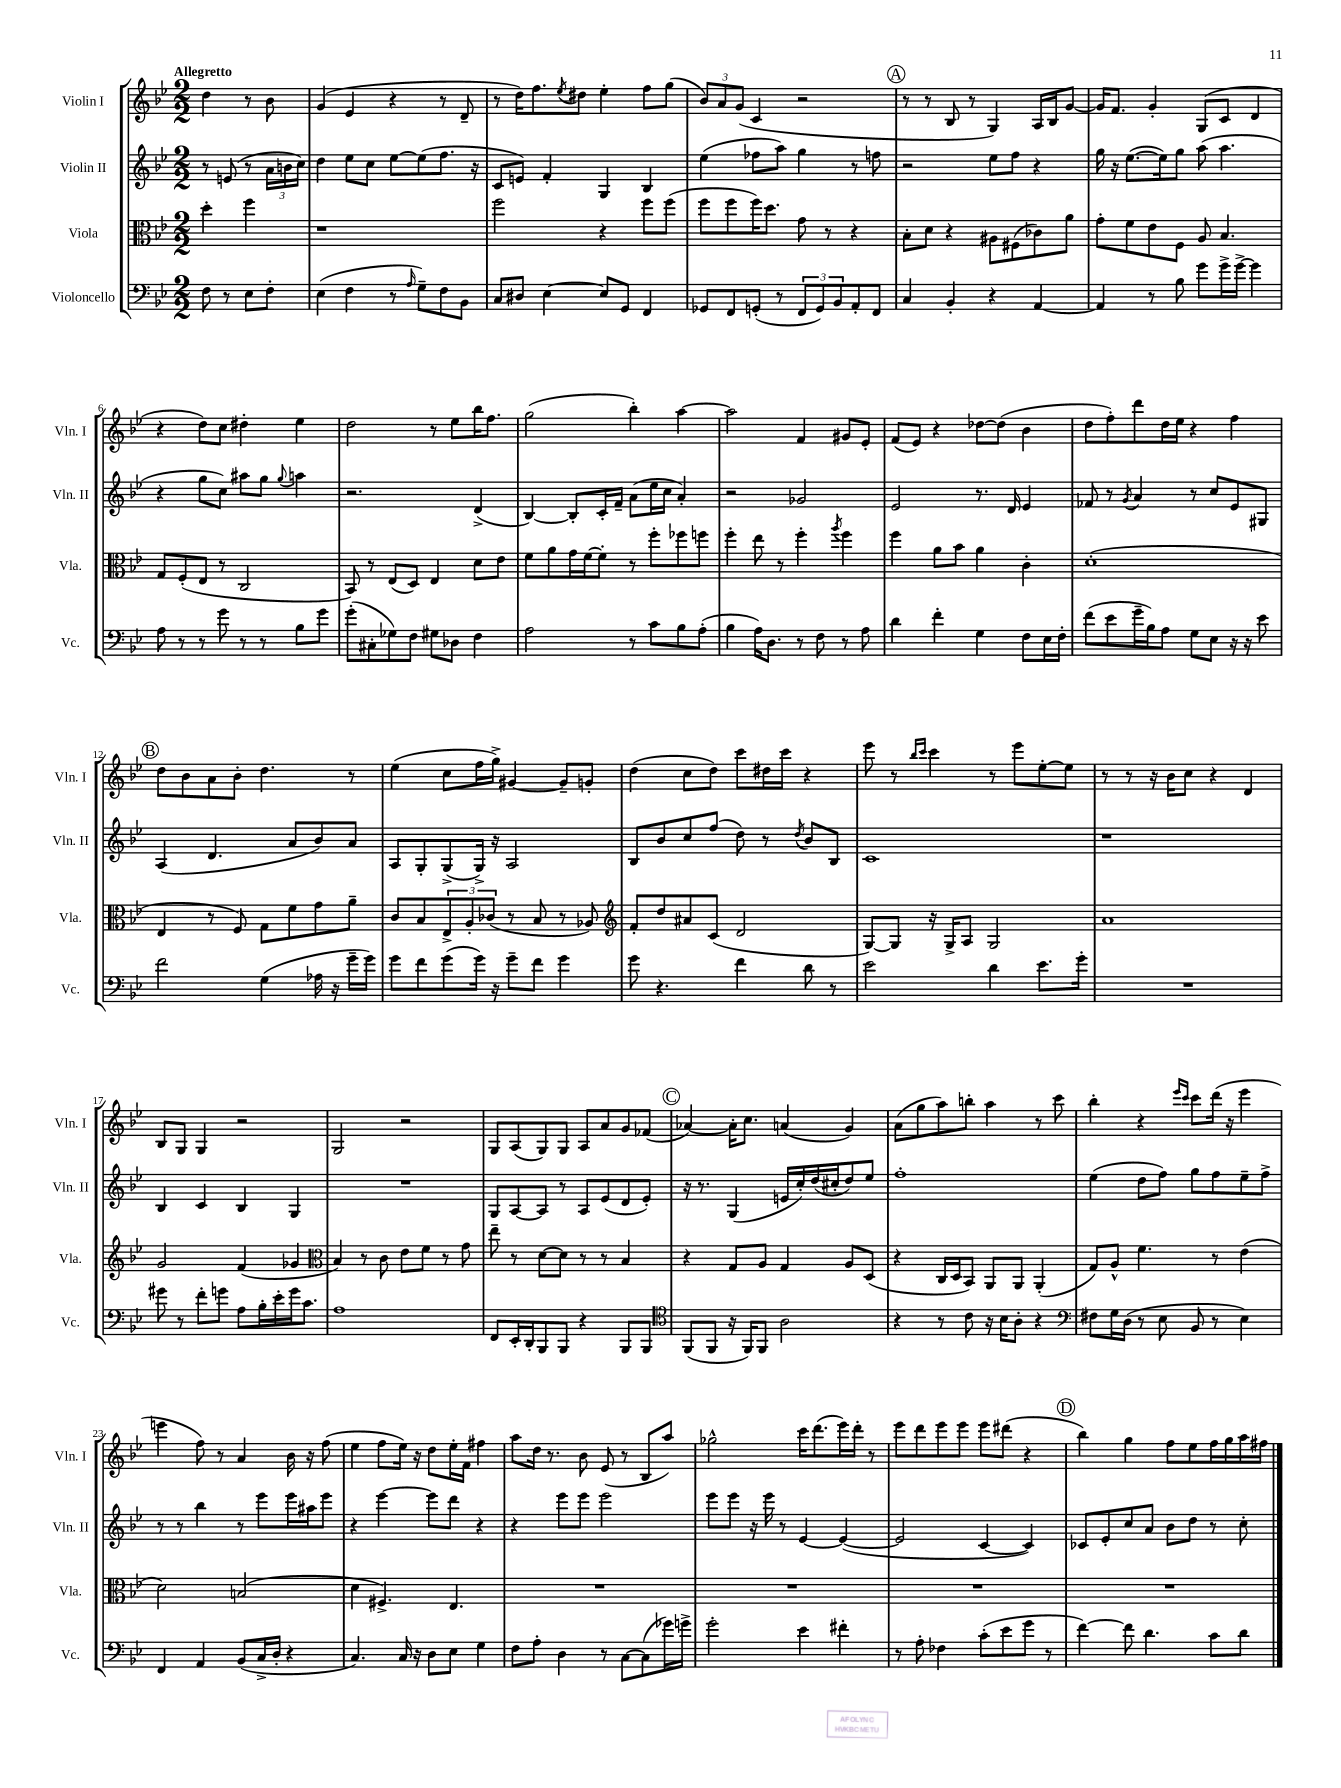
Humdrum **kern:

**kern	**kern	**kern	**kern
*part4	*part3	*part2	*part1
*staff4	*staff3	*staff2	*staff1
*I"Violoncello	*I"Viola	*I"Violin II	*I"Violin I
*I'Vc.	*I'Vla.	*I'Vln. II	*I'Vln. I
*clefF4	*clefC3	*clefG2	*clefG2
*k[b-e-]	*k[b-e-]	*k[b-e-]	*k[b-e-]
*M2/2	*M2/2	*M2/2	*M2/2
=	=	=	=
!	!	!	!LO:TX:a:B:t=Allegretto
8F\	4dd'\	8r	4dd\
8r	.	(8en/	.
8E-\L	4ff\	8r	8r
8F'\J	.	24a\LL	8b-\
.	.	24bn\	.
.	.	24cc\JJ)	.
=1	=1	=1	=1
(4E-\	1r	4dd\	(4g/
4F\	.	8ee-\L	4e-/
.	.	8cc\J	.
8r	.	[8ee-\L	4r
16qqA/	.	.	.
8G~\L)	.	(8ee-\]	.
8F\	.	8.ff\J	8r
8BB-\J	.	.	8d~/
.	.	16r	.
=2	=2	=2	=2
8C/L	2ff\	8c/L	8r
8D#X/J	.	8en/J)	16dd\KL)
.	.	.	8.ff\
[4E-\	.	4f'/	.
.	.	.	8qee-/
.	.	.	8dd#X\J
8E-/L]	4r	4G/	4ee-'\
8GG/J	.	.	.
4FF/	8ff\L	4B-/	8ff\L
.	(8ff\J	.	(8gg\J
=3	=3	=3	=3
8GG-X/L	8ff\L	(4ee-\	12b-/L)
.	.	.	12a/
8FF/	8ff\	.	.
.	.	.	(12g/J
(8GGn'/J	16ff\K)	8ff-X\L	4c/
.	8.dd\J	.	.
8r	.	8aa\J)	.
12FF/L	8g\	4gg\	2r
12GG/)	.	.	.
.	8r	.	.
12BB-/	.	.	.
8AA'/	4r	8r	.
8FF/J	.	8ffn\	.
!!LO:REH:place=s1:t=A
=4	=4	=4	=4
4C/	8B-'\L	2r	8r
.	8d\J	.	8r
4BB-'/	4r	.	8B-/
.	.	.	8r
4r	8A#X\L	8ee-\L	4G/)
.	(8F#X\	8ff\J	.
[4AA/	8c-X\)	4r	16A/LL
.	.	.	16B-/J
.	8a\J	.	[8g/J
=5	=5	=5	=5
4AA/]	8g'\L	16gg\	16g/KL]
.	.	16r	8.f/J
.	8f\	([8.ee-\L	.
8r	8e-\	.	4g'/
.	.	16ee-\k])	.
8B-\	8F\J	8gg\J	.
8g\L	8A/	(8aa\	(8G/L
16g^\L	4.B-/	4.aa\	8c/J
[16g^\JJ	.	.	.
4g\]	.	.	4d/
!!LO:LB:g=z
=6	=6	=6	=6
8A\	8G/L	4r	4r
8r	(8F'/	.	.
8r	8E-/J	8gg\L	8dd\L)
8g\	8r	8cc\J)	8cc\J
8r	2C/	8aa#X\L	4dd#X'\
8r	.	8gg\J	.
.	.	8qqgg/	.
8B-\L	.	4aan\	4ee-\
8g\J	.	.	.
=7	=7	=7	=7
(8g'\L	8BB-/)	2.r	2dd\
8C#X'\	8r	.	.
8G-X\)	(8E-/L	.	.
8F\J	8D/J)	.	.
8G#X\L	4E-/	.	8r
8D-X\J	.	.	8ee-\L
4F\	8d\L	(4d^/	16bb-\K
.	.	.	8.ff\J
.	8e-\J	.	.
=8	=8	=8	=8
2A\	8f\L	[4B-/)	(2gg\
.	8a\	.	.
.	16g\L	8B-'/L]	.
.	[16f\J	.	.
.	8f'\J]	16c'/L	.
.	.	16f~/JJ	.
8r	8r	(8a\L	4bb-'\)
8c\L	8ff'\L	16ee-\L	.
.	.	16cc\JJ	.
8B-\	8ff-X\	4a'/)	[4aa\
(8A'\J	8ffn\J	.	.
=9	=9	=9	=9
4B-\	4ff'\	2r	2aa\]
16A\KL)	8ee-\	.	.
8.D\J	.	.	.
.	8r	.	.
8r	4ff'\	2g-X/	4f/
8F\	.	.	.
.	8qaa/	.	.
8r	4ff\	.	8g#X/L
8A\	.	.	8e-'/J
=10	=10	=10	=10
4d\	4ff\	2e-/	(8f/L
.	.	.	8e-/J)
4f'\	8a\L	.	4r
.	8b-\J	.	.
4G\	4a\	8.r	[8dd-X\L
.	.	.	(8dd-\J]
.	.	16d/	.
8F\L	4c'\	4e-/	4b-\
16E-\L	.	.	.
16F'\JJ	.	.	.
=11	=11	=11	=11
(8f\L	(1d'	8f-X/	8dd\L
8e-\	.	8r	8ff'\)
.	.	8qg/	.
16g~\L	.	4a/	8ddd\
16B-\J)	.	.	.
8A\J	.	.	16dd\L
.	.	.	16ee-\JJ
8G\L	.	8r	4r
8E-\J	.	8cc/L	.
16r	.	8e-/	4ff\
16r	.	.	.
8e-\	.	8G#X/J	.
!!LO:LB:g=z
!!LO:REH:place=s1:t=B
=12	=12	=12	=12
2f\	4E-/	(4A/	8dd\L
.	.	.	8b-\
.	8r	4.d/	8a\
.	8F/)	.	8b-'\J
(4G\	8G\L	.	4.dd\
.	8f\	8a/L	.
16A-X\	8g\	8b-/)	.
16r	.	.	.
16g~\LL	8a~\J	8a/J	8r
16g\JJ)	.	.	.
=13	=13	=13	=13
8g\L	8c/L	8A/L	(4ee-\
8f\	8B-/	8G'/	.
(8g\	12E-^/	(8G^/	8cc\L
.	12A'/	.	.
16g\Jk)	.	16G^/Jk)	16ff\L
.	(12c-X/J	.	.
16r	.	16r	16gg^\JJ)
8g~\L	8r	2A/	[4g#X/
8f\J	8B-/	.	.
4g\	8r	.	8g#~/L]
.	8A-X/)	.	8gn'/J
=14	=14	=14	=14
*	*clefG2	*	*
8g\	8f'/L	8B-/L	(4dd\
4.r	8dd/	8b-/	.
.	8a#X/	8cc/	8cc\L
.	(8c/J	(8ff/J	8dd\J)
4f\	2d/	8dd\)	8ccc\L
.	.	8r	16dd#X\L
.	.	.	16ccc\JJ
.	.	8qdd/	.
8d\	.	8b-/L	4r
8r	.	8B-/J	.
=15	=15	=15	=15
2e-\	[8G/L)	1c	8eee-\
.	8G/J]	.	8r
.	.	.	16qqbb-/LL
.	.	.	16qqccc/JJ
.	16r	.	4ccc\
.	16G^/KL	.	.
.	8A/J	.	.
4d\	2G/	.	8r
.	.	.	8eee-\L
8.e-\L	.	.	[8ee-'\
.	.	.	8ee-\J]
16g'\Jk	.	.	.
=16	=16	=16	=16
1r	1a	1r	8r
.	.	.	8r
.	.	.	16r
.	.	.	16b-\KL
.	.	.	8cc\J
.	.	.	4r
.	.	.	4d/
!!LO:LB:g=z
=17	=17	=17	=17
8g#X\	2g/	4B-/	8B-/L
8r	.	.	8G/J
8f'\L	.	4c/	4G/
8gn\J	.	.	.
8A\L	(4f/	4B-/	2r
16B-'\L	.	.	.
16e-'\	.	.	.
16g\J	4g-X/	4G/	.
8.c\J	.	.	.
=18	=18	=18	=18
*	*clefC3	*	*
1A	4B-/)	1r	2G/
.	8r	.	.
.	8c\	.	.
.	8e-\L	.	2r
.	8f\J	.	.
.	8r	.	.
.	8g\	.	.
=19	=19	=19	=19
8FF/L	8ee-~\	8G/L	8G/L
16EE-'/L	8r	[8A/	(8A/
16DD'/J	.	.	.
8BBB-/	[8d\L	8A/J]	8G/)
8BBB-/J	8d\J]	8r	8G/J
4r	8r	8A/L	8A/L
.	8r	(8e-/	8a/
8BBB-/L	4B-/	8d/	8g/
8BBB-/J	.	8e-'/J)	(8f-X/J
!!LO:REH:place=s1:t=C
=20	=20	=20	=20
*clefC4	*	*	*
(8FF/L	4r	16r	[4a-X/)
.	.	8.r	.
8FF/J	.	.	.
16r	8G/L	(4G/	16a-'\KL]
16FF/KL)	.	.	8.cc\J
8FF/J	8A/J	.	.
2A\	4G/	16en/LL	(4an/
.	.	16cc'/)	.
.	.	(16dd/	.
.	.	16cc#X'/J	.
.	8A/L	8dd/)	4g/)
.	(8D/J	8ee-/J	.
=21	=21	=21	=21
4r	4r	1ff'	(8a\L
.	.	.	8gg\
8r	16C/LL	.	8aa\)
.	16D/J	.	.
8c\	8BB-/J)	.	8bbn'\J
16r	8AA/L	.	4aa\
16B-\KL	.	.	.
8A'\J	8AA/J	.	.
4r	(4AA'/	.	8r
.	.	.	8ccc\
=22	=22	=22	=22
*clefF4	*	*	*
8F#X\L	8G/L)	(4ee-\	4bb-'\
16G\L	8A^^/J	.	.
(16D\JJ	.	.	.
8r	4.f\	8dd\L	4r
8E-\	.	8ff\J)	.
.	.	.	16qqeee-/LL
.	.	.	16qqccc/JJ
8BB-/	.	8gg\L	8ccc\L
8r	8r	8ff\	(16ddd\Jk
.	.	.	16r
4E-\)	(4e-\	8ee-~\	4eee-\
.	.	8ff^\J	.
!!LO:LB:g=z
=23	=23	=23	=23
4FF/	2d\)	8r	4eeen\
.	.	8r	.
4AA/	.	4bb-\	8ff\)
.	.	.	8r
(8BB-/L	(2Bn/	8r	4a/
16C^/L	.	8eee-\L	.
16D'/JJ	.	.	.
4r	.	16eee-\L	16b-\
.	.	16aa#X\J	16r
.	.	8eee-\J	(8ff\
=24	=24	=24	=24
4.C/)	4d\	4r	4ee-\
.	4.F#X^/)	[4eee-\	8ff\L
16C/	.	.	16ee-\Jk)
16r	.	.	16r
8D\L	.	8eee-\L]	8dd\L
8E-\J	4.E-/	8ddd\J	16ee-'\L
.	.	.	16f\JJ
4G\	.	4r	4ff#X\
=25	=25	=25	=25
8F\L	1r	4r	8aa\L
8A'\J	.	.	16dd\Jk
.	.	.	8.r
4D\	.	8eee-\L	.
.	.	8eee-\J	8b-\
8r	.	2eee-\	(8e-/
[8C\L	.	.	8r
(8C\]	.	.	8B-/L
16g-X\L)	.	.	8aa/J)
16gn^\JJ	.	.	.
=26	=26	=26	=26
2g'\	1r	8eee-\L	2gg-X^^\
.	.	8eee-\J	.
.	.	16r	.
.	.	16eee-\	.
.	.	8r	.
4e-\	.	[4e-/	16ccc\KL
.	.	.	(8.ddd\
4f#X'\	.	(4e-/_	16eee-\L)
.	.	.	16ddd'\JJ
.	.	.	8r
=27	=27	=27	=27
8r	1r	2e-/]	8eee-\L
8A'\	.	.	8ddd\
4F-X\	.	.	8eee-\
.	.	.	8eee-\J
(8c'\L	.	[4c/	8eee-\L
8e-\	.	.	(8ddd#X\J
8g\J	.	4c/])	4r
8r	.	.	.
!!LO:REH:place=s1:t=D
=28	=28	=28	=28
[4f\)	1r	8c-X/L	4bb-\)
.	.	8e-'/	.
8f\]	.	8cc/	4gg\
4.d\	.	8a/J	.
.	.	8b-\L	8ff\L
.	.	8dd\J	8ee-\
8c\L	.	8r	16ff\L
.	.	.	16gg\
8d\J	.	8cc'\	16aa\
.	.	.	16ff#X\JJ
==	==	==	==
*-	*-	*-	*-
